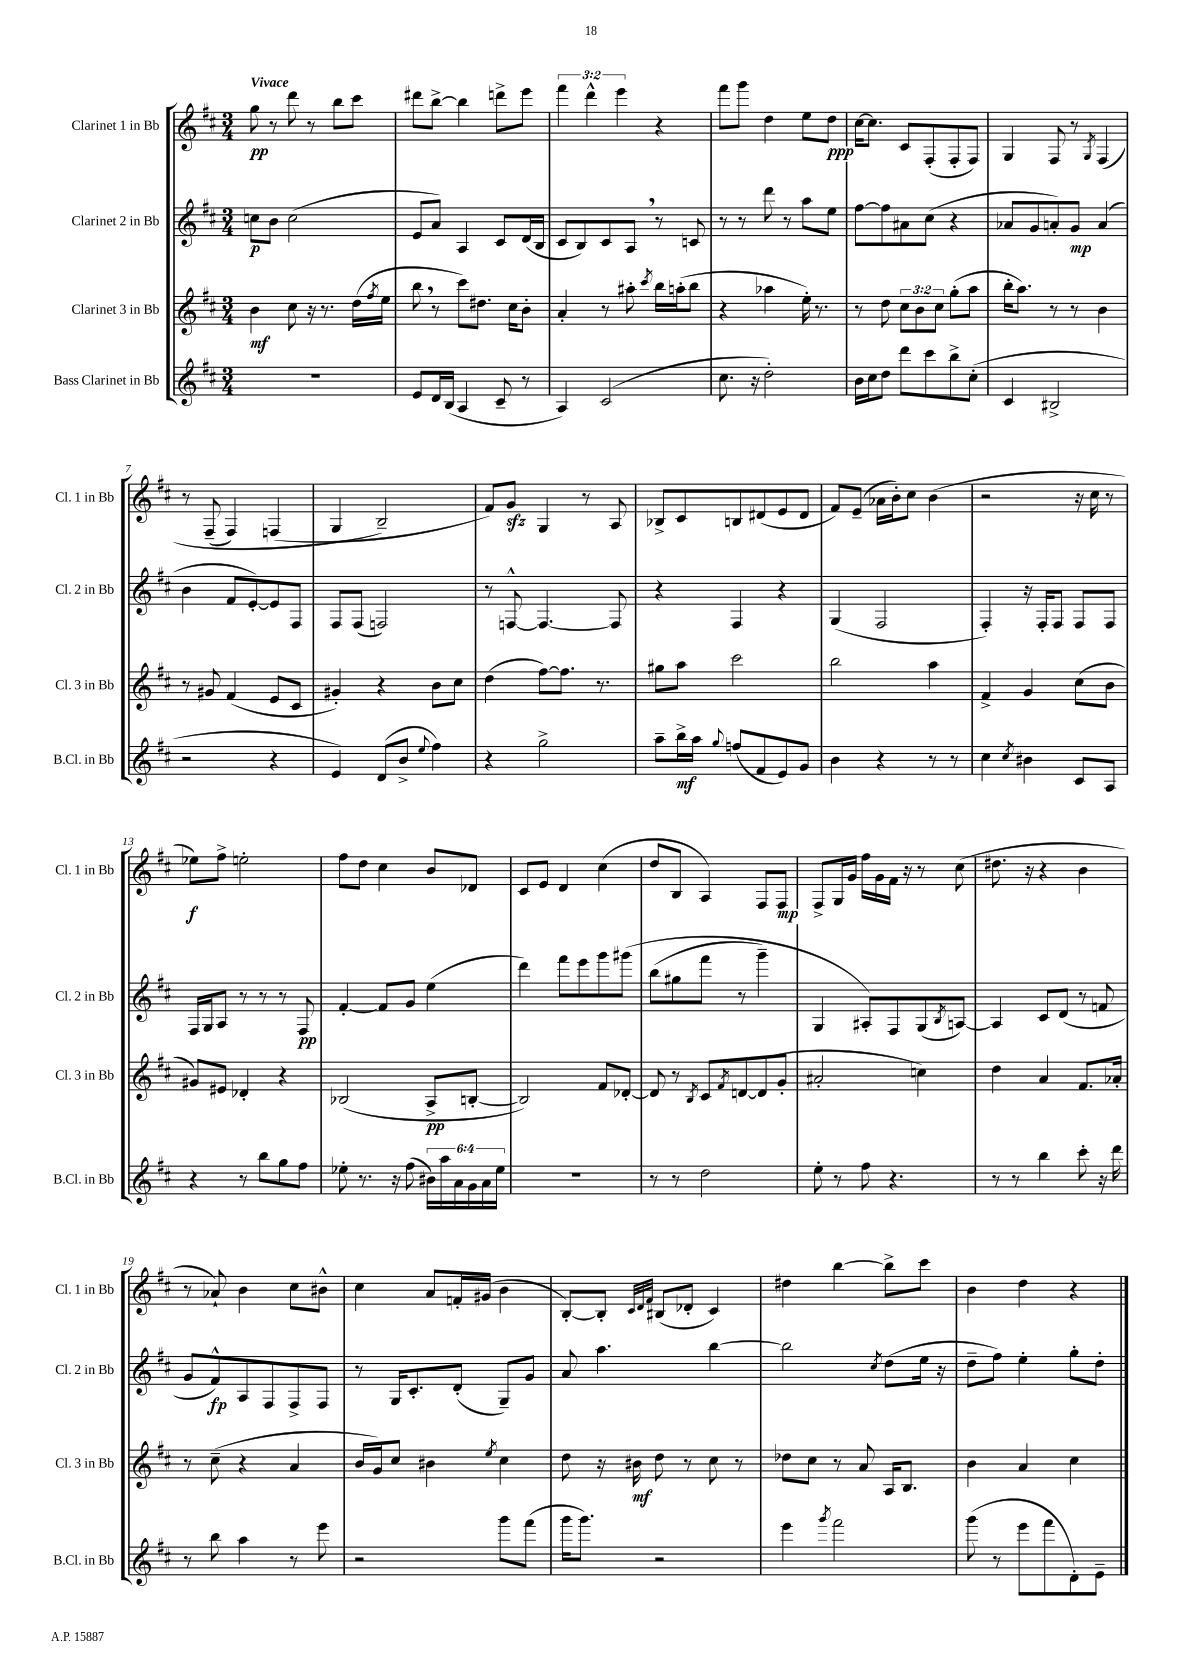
<<
\new StaffGroup <<
\new Staff = "s0" \with { instrumentName = "Clarinet 1 in Bb" shortInstrumentName = "Cl. 1 in Bb" } {
    \clef treble \key d \major \numericTimeSignature \time 3/4 \override Staff.TupletNumber.text = #tuplet-number::calc-fraction-text \tempo "Vivace"
    g''8\pp r8 d'''8 r8 b''8 cis'''8 |
    dis'''8 b''8~-> b''4 d'''8-> e'''8 |
    \tuplet 3/2 { fis'''4 d'''4-^ e'''4 } r4 |
    fis'''8 g'''8 d''4 e''8 d''8\ppp |
    cis''16~ cis''8. cis'8 fis8-.( fis8-. fis8) |
    g4 fis8 r8 \acciaccatura { g8 } fis4\( |
    r8 fis8--( fis4) f4( |
    g4 b2--\) |
    fis'8) g'8\sfz g4 r8 a8 |
    bes8-> cis'8 b8 dis'8( e'8 dis'8 |
    fis'8) e'8--( aes'16 b'16-.) cis''8 b'4( |
    r2 r16 cis''16 r8 |
    ees''8\f) fis''8-> e''2-. |
    fis''8 d''8 cis''4 b'8 des'8 |
    cis'8 e'8 d'4 cis''4( |
    d''8 b8 a4) fis8 fis8\mp |
    fis8-> g16 g'16 fis''16 g'16 fis'16 r16 r8 cis''8( |
    dis''8. r16 r4 b'4 |
    r8 aes'8-!) b'4 cis''8 bis'8-^ |
    cis''4 a'8 f'16-. gis'16( b'4 |
    b8~-.) b8-. \grace { cis'32 d'32 fis'32 } bis8( des'8-. cis'4) |
    dis''4 b''4~ b''8-> cis'''8 |
    b'4 d''4 r4 \bar "|." |
}
\new Staff = "s1" \with { instrumentName = "Clarinet 2 in Bb" shortInstrumentName = "Cl. 2 in Bb" } {
    \clef treble \key d \major \numericTimeSignature \time 3/4
    c''8\p b'8 c''2( |
    e'8 a'8) a4 cis'8 d'16( b16 |
    cis'8 b8) cis'8 a8 \breathe r8 c'8 |
    r8 r8 d'''8 r8 a''8 e''8 |
    fis''8~ fis''8 ais'8 cis''8( r4 |
    aes'8 g'8 a'8-.) g'8\mp a'4( |
    b'4 fis'8 e'8~-.) e'8 fis8 |
    fis8 fis8( f2) |
    r8 f8~-^ f4.~ f8 |
    r4 fis4 r4 |
    g4( fis2 |
    fis4-.) r16 fis16-. fis8 fis8 fis8 |
    fis16 g16 a8 r8 r8 r8 fis8\pp |
    fis'4~-. fis'8 g'8 e''4( |
    d'''4) fis'''8 e'''8 g'''8 gis'''8\( |
    b''8( gis''8 fis'''8 r8 g'''4--) |
    g4 ais8-.\) fis8 g8( \acciaccatura { b8 } a8~) |
    a4 cis'8 d'8( r8 f'8 |
    g'8 fis'8-^\fp) a8 fis8 fis8-> fis8 |
    r8 g16 cis'8.-. d'8-.( g8--) g'8 |
    a'8 a''4. b''4~ |
    b''2 \acciaccatura { cis''8 } d''8( e''16 r16 |
    d''8-- fis''8) e''4-. g''8-. d''8-. \bar "|." |
}
\new Staff = "s2" \with { instrumentName = "Clarinet 3 in Bb" shortInstrumentName = "Cl. 3 in Bb" } {
    \clef treble \key d \major \numericTimeSignature \time 3/4 \override Staff.TupletNumber.text = #tuplet-number::calc-fraction-text
    b'4\mf cis''8 r16 r8. d''16( \acciaccatura { fis''8 } e''16 |
    b''8 \breathe r8 cis'''8) dis''8. cis''16 b'8-. |
    a'4-. r8 ais''8-. \acciaccatura { cis'''8 } b''16 a''16-.( b''8 |
    r4 aes''4 e''16-.) r8. |
    r8 d''8 \tuplet 3/2 { cis''8 b'8 cis''8 } g''8-.( a''8 |
    b''16-. a''8.) r8 r8 b'4 |
    r8 gis'8 fis'4( e'8 cis'8 |
    gis'4-.) r4 b'8 cis''8 |
    d''4( fis''8~) fis''8. r8. |
    gis''8 a''8 cis'''2 |
    b''2 a''4 |
    fis'4-> g'4 cis''8( b'8 |
    gis'8) eis'8 des'4-. r4 |
    bes2( a8->\pp b8~-. |
    b2) fis'8 des'8~-. |
    des'8 r8 \acciaccatura { b8 } cis'8 \acciaccatura { fis'8 } d'8~ d'8( g'8-. |
    ais'2-. c''4) |
    d''4 a'4 fis'8. aes'16-. |
    r8 cis''8--( r4 a'4 |
    b'16 g'16) cis''8 bis'4 \acciaccatura { e''8 } cis''4 |
    d''8 r16 bis'16\mf d''8 r8 cis''8 r8 |
    des''8 cis''8 r8 a'8 a16 b8. |
    b'4 a'4 cis''4 \bar "|." |
}
\new Staff = "s3" \with { instrumentName = "Bass Clarinet in Bb" shortInstrumentName = "B.Cl. in Bb" } {
    \clef treble \key d \major \numericTimeSignature \time 3/4 \override Staff.TupletNumber.text = #tuplet-number::calc-fraction-text
    R2. |
    e'8 d'16 b16( a4 cis'8-- r8 |
    a4) cis'2( |
    cis''8. r16 d''2-.) |
    b'16 cis''16 d''8 d'''8 cis'''8 b''8-> cis''8-.( |
    cis'4 bis2-> |
    r2 r4 |
    e'4) d'8( b'8-> \appoggiatura { e''8 } fis''4) |
    r4 g''2-> |
    a''8-- b''16->\mf a''16 \appoggiatura { g''8 } f''8( fis'8 e'8) g'8 |
    b'4 r4 r8 r8 |
    cis''4 \acciaccatura { cis''8 } bis'4 cis'8 a8 |
    r4 r8 b''8 g''8 fis''8 |
    ees''8-. r8. r16 fis''8( \tuplet 6/4 { bis'16) a''16 a'16 g'16 a'16 ees''16 } |
    R2. |
    r8 r8 d''2 |
    e''8-. r8 fis''8 r4. |
    r8 r8 b''4 cis'''8-. r16 d'''16 |
    r8 b''8 a''4 r8 e'''8 |
    r2 g'''8 fis'''8( |
    g'''16 g'''8.) r2 |
    e'''4 \acciaccatura { g'''8 } fis'''2 |
    g'''8( r8 e'''8 fis'''8 d'8-.) e'8-- \bar "|." |
}
>>
>>
